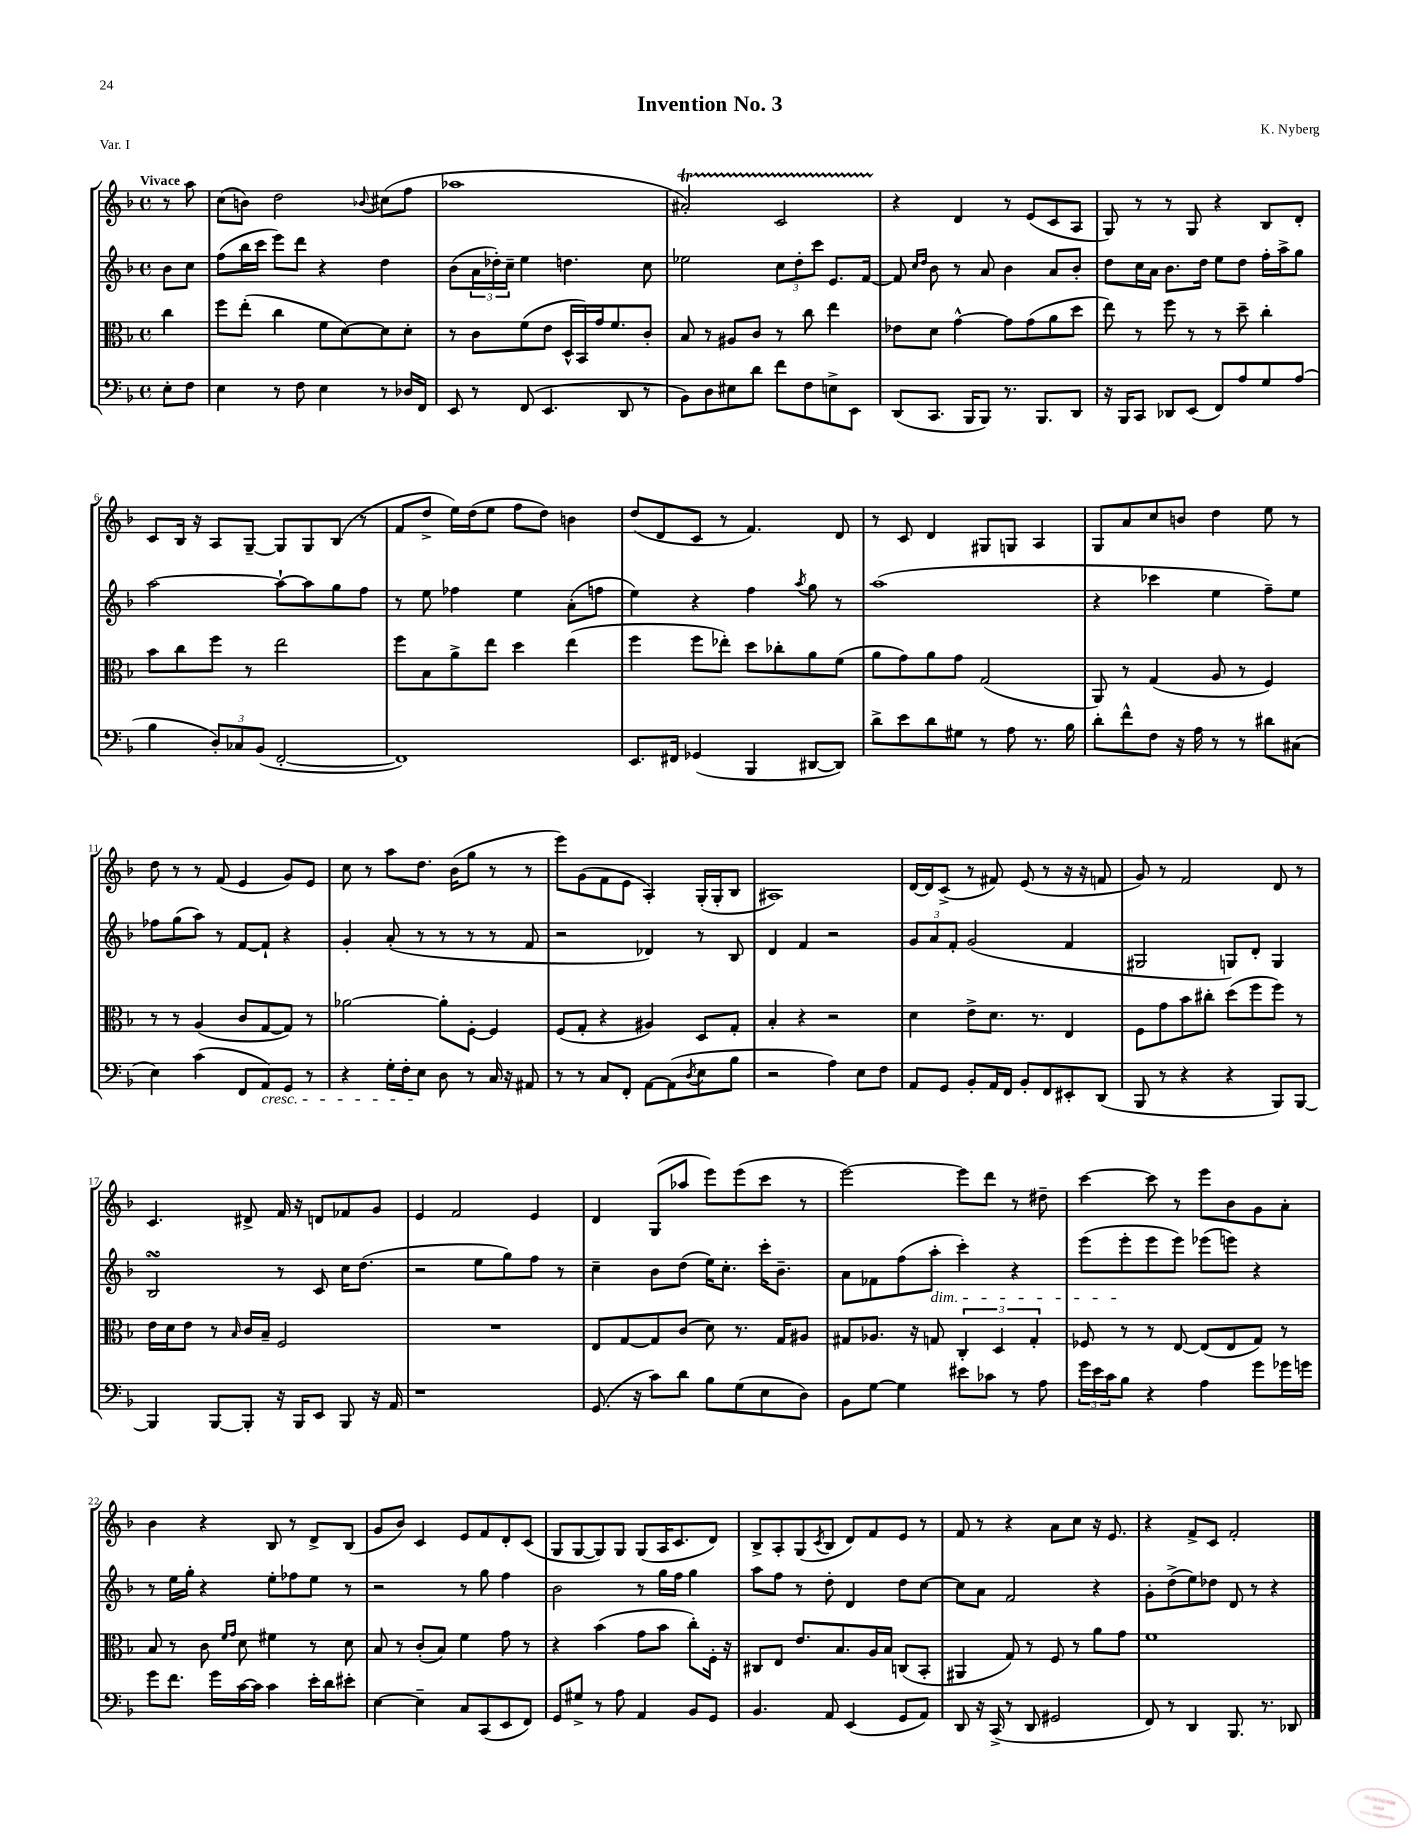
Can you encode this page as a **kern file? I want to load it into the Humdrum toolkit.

**kern	**kern	**kern	**kern
*part4	*part3	*part2	*part1
*staff4	*staff3	*staff2	*staff1
*clefF4	*clefC3	*clefG2	*clefG2
*k[b-]	*k[b-]	*k[b-]	*k[b-]
*M4/4	*M4/4	*M4/4	*M4/4
*met(c)	*met(c)	*met(c)	*met(c)
=	=	=	=
!	!	!	!LO:TX:a:B:t=Vivace
8E'\L	4cc\	8b-\L	8r
8F\J	.	8cc\J	8aa\
=1	=1	=1	=1
4E\	8ff\L	(8ff\L	(8cc\L
.	(8ee'\J	16bb-\L	8bn\J)
.	.	16ccc\JJ	.
8r	4cc\	8eee\L)	2dd\
8F\	.	8ddd\J	.
4E\	8f\L	4r	.
.	[8d\)	.	.
.	.	.	8qqb-X/
8r	8d\]	4dd\	(8cc#X\L
16D-X/LL	8d'\J	.	8ff\J
16FF/JJ	.	.	.
=2	=2	=2	=2
8EE/	8r	(8b-\L	1aa-X
8r	8c\L	24a\L	.
.	.	24dd-X'\)	.
.	.	24cc~\JJ	.
(8FF/	(8f\	4ee\	.
4.EE/	8e\J	.	.
.	16D^^/LL	4.ddn\	.
.	16BB-/)	.	.
.	16g/J	.	.
.	8.f/	.	.
8DD/	.	.	.
8r	8c'/J	8cc\	.
=3	=3	=3	=3
8BB-\L)	8B-/	2ee-X\	2a#Xt'/)
8D\	8r	.	.
8E#X\	8A#X/L	.	.
8d\J	8c/J	.	.
8f\L	8r	12cc\L	2cTTT/
.	.	12dd'\	.
8F\	8cc\	.	.
.	.	12ccc\J	.
8En^\	4ee\	8.e/L	.
8EE\J	.	.	.
.	.	[16f/Jk	.
=4	=4	=4	=4
(8DD/L	8e-X\L	8f/]	4r
.	.	16qqcc/LL	.
.	.	16qqdd/JJ	.
8.CC/J	8d\J	8b-\	.
.	[4g^^\	8r	4d/
16BBB-/KL	.	.	.
8BBB-/J)	.	8a/	.
8.r	8g\L]	4b-\	8r
.	(8g\	.	(8e/L
8.BBB-/L	.	.	.
.	8a\	8a/L	8c/
8DD/J	8dd\J	8b-'/J	8A/J
=5	=5	=5	=5
16r	8ee\)	8dd\L	8G/)
16BBB-/KL	.	.	.
8CC/J	8r	16cc\L	8r
.	.	16a\JJ	.
8DD-X/L	8ff\	8.b-\L	8r
(8EE/J	8r	.	8G/
.	.	16dd\Jk	.
8FF/L)	8r	8ee\L	4r
8A/	8dd~\	8dd\J	.
8G/	4cc'\	16ff'\LL	8B-/L
.	.	16aa^\J	.
(8A/J	.	8gg\J	8d'/J
!!LO:LB:g=z
=6	=6	=6	=6
4B-\	8b-\L	[2aa\	8c/L
.	8cc\	.	16B-/Jk
.	.	.	16r
12D'/L)	8ff\J	.	8A/L
12C-X/	.	.	.
.	8r	.	[8G~/J
(12BB-/J	.	.	.
[2FF'/	2ee\	8aa`\L_	8G/L]
.	.	8aa\]	8G/
.	.	8gg\	(8B-/J
.	.	8ff\J	8r
=7	=7	=7	=7
1FF])	8ff\L	8r	8f/L
.	8B-\	8ee\	8dd^/J
.	8a^\	4ff-X\	16ee\LL)
.	.	.	(16dd\J
.	8ee\J	.	8ee\J
.	4dd\	4ee\	8ff\L
.	.	.	8dd\J)
.	(4ee\	(8a'\L	4bn\
.	.	8ffn\J	.
=8	=8	=8	=8
8.EE/L	4ff\	4ee\)	(8dd/L
.	.	.	8d/
16FF#X/Jk	.	.	.
(4GG-X/	8ff\L	4r	8c/J
.	8ee-X'\J)	.	8r
4BBB-/	8dd\L	4ff\	4.f/)
.	8cc-X'\	.	.
.	.	8qaa/	.
[8DD#X/L	8a\	8gg\	.
8DD#/J])	(8f\J	8r	8d/
=9	=9	=9	=9
8d^\L	8a\L	(1aa	8r
8e\	8g\)	.	8c/
8d\	8a\	.	4d/
8G#X\J	8g\J	.	.
8r	(2G/	.	8G#X/L
8A\	.	.	8Gn/J
8.r	.	.	4A/
16B-\	.	.	.
=10	=10	=10	=10
8d'\L	8AA/)	4r	8G/L
8f^^\	8r	.	8a/
8F\J	(4G/	4ccc-X\	8cc/
16r	.	.	8bn/J
16A\	.	.	.
8r	8A/	4ee\	4dd\
8r	8r	.	.
8d#X\L	4F/)	8ff~\L)	8ee\
(8C#X\J	.	8ee\J	8r
!!LO:LB:g=z
=11	=11	=11	=11
4E\)	8r	8ff-X\L	8dd\
.	8r	(8gg\	8r
(4c\	(4A/	8aa\J)	8r
.	.	8r	(8f/
8FF/L	8c/L	[8f/L	4e/
!LO:TX:b:i:t=cresc.	!	!	!
8AA/)	[8G/	8f`/J]	.
8GG/J	8G/J])	4r	8g/L)
8r	8r	.	8e/J
=12	=12	=12	=12
4r	[2a-X\	4g'/	8cc\
.	.	.	8r
16G'\LL	.	(8a'/	8aa\L
16F'\J	.	.	.
8E\J	.	8r	8.dd\J
8D\	8a-'\L]	8r	.
.	.	.	(16b-\KL
8r	[8F'\J	8r	8gg\J
16C/	4F/]	8r	8r
16r	.	.	.
8AA#X/	.	8f/	8r
=13	=13	=13	=13
8r	(8F/L	2r	8eee\L)
8r	8G'/J	.	(8g\
8C/L	4r	.	8f\
8FF'/J	.	.	8e\J
[8AA\L	4A#X/)	4d-X/)	4A'/)
(8AA\]	.	.	.
8qD/	.	.	.
8E\	8D/L	8r	(16G'/LL
.	.	.	16G'/J
8B-\J	8G'/J	8B-/	8B-/J
=14	=14	=14	=14
2r	4B-'/	4d/	1A#X)
.	4r	4f/	.
4A\)	2r	2r	.
8E\L	.	.	.
8F\J	.	.	.
=15	=15	=15	=15
8AA/L	4d\	12g/L	[16d/LL
.	.	.	16d/J]
.	.	12a/	.
8GG/J	.	.	(8c^/J
.	.	12f'/J	.
8BB-'/L	8e^\L	(2g/	8r
16AA/L	8.d\J	.	8f#X/)
16FF/JJ	.	.	.
8BB-'/L	.	.	(8e/
.	8.r	.	.
8FF/	.	.	8r
8EE#X'/	4E/	4f/	16r
.	.	.	16r
(8DD/J	.	.	8fn/
=16	=16	=16	=16
8BBB-/	8F\L	2G#X/	8g/)
8r	8g\	.	8r
4r	8b-\	.	2f/
.	8cc#X'\J	.	.
4r	(8dd\L	8Gn/L)	.
.	8ff\	8d'/J	.
8BBB-/L)	8ff\J)	4G/	8d/
[8BBB-/J	8r	.	8r
!!LO:LB:g=z
=17	=17	=17	=17
4BBB-/]	16e\LL	2B-sSSs/	4.c/
.	16d\J	.	.
.	8e\J	.	.
[8BBB-/L	8r	.	.
.	16qqB-/	.	.
8BBB-'/J]	16c/LL	.	8d#X^/
.	16B-~/JJ	.	.
16r	2F/	8r	16f/
16BBB-/KL	.	.	16r
8EE/J	.	8c/	8dn/L
8BBB-/	.	16cc\KL	8f-X/
.	.	(8.dd\J	.
16r	.	.	8g/J
16AA/	.	.	.
=18	=18	=18	=18
1r	1r	2r	4e/
.	.	.	2f/
.	.	8ee\L	.
.	.	8gg\)	.
.	.	8ff\J	4e/
.	.	8r	.
=19	=19	=19	=19
(8.GG/	8E/L	4cc~\	4d/
.	[8G/	.	.
16r	.	.	.
8c\L)	8G/]	8b-\L	(8G/L
8d\J	(8c/J	(8dd\J	8aa-X/J
8B-\L	8d\)	16ee\KL)	8eee\L)
.	.	8.cc'\J	.
(8G\	8.r	.	(8eee\
8E\	.	16ccc'\KL	8ccc\J
.	16G/KL	8.b-~\J	.
8D\J)	8A#X/J	.	8r
=20	=20	=20	=20
8BB-\L	8G#X/L	8a\L	[2eee\)
[8G\J	8.A-X/J	8f-X\	.
4G\]	.	(8ff\	.
.	16r	.	.
!	!	!LO:TX:b:i:t=dim.	!
.	8Gn/	8aa'\J	.
8e#X\L	6C'/	4ccc'\)	8eee\L]
8c-X\J	.	.	8ddd\J
.	6D/	.	.
8r	.	4r	8r
.	6G'/	.	.
8A\	.	.	8dd#X~\
=21	=21	=21	=21
24g\LL	8F-X/	(8eee\L	[4ccc\
24e\	.	.	.
24c\J	.	.	.
8B-\J	8r	8eee'\	.
4r	8r	8eee\	8ccc\]
.	[8E/	8eee\J)	8r
4A\	(8E/L]	(8eee-X\L	8eee\L
.	8E/	8eeen\J)	8b-\
8g\L	8G/J)	4r	8g\
16g-X\L	8r	.	8a'\J
16gn\JJ	.	.	.
!!LO:LB:g=z
=22	=22	=22	=22
8g\L	8B-/	8r	4b-\
8.f\J	8r	16ee\LL	.
.	.	16gg'\JJ	.
.	8c\	4r	4r
16g\LL	.	.	.
.	16qqf/LL	.	.
.	16qqg/JJ	.	.
[16c\	8d\	.	.
16c\JJ]	.	.	.
4c\	4f#X\	8ee'\L	8B-/
.	.	8ff-X\	8r
16e'\LL	8r	8ee\J	8d^/L
16d\J	.	.	.
8e#X'\J	8d\	8r	(8B-/J
=23	=23	=23	=23
[4E\	8B-/	2r	8g/L
.	8r	.	8b-/J)
4E~\]	(8c'/L	.	4c/
.	8B-/J)	.	.
8C/L	4f\	8r	8e/L
(8CC/	.	8gg\	8f/
8EE/	8g\	4ff\	8d'/
8FF/J)	8r	.	(8c/J
=24	=24	=24	=24
8GG/L	4r	2b-\	8G/L
8G#X^/J	.	.	[8G/
8r	(4b-\	.	8G/])
8A\	.	.	8G/J
4AA/	8g\L	8r	(8G/L
.	8b-\J	16gg\LL	16A/K
.	.	16ff\JJ	8.c/
8BB-/L	8cc'\L)	4gg\	.
8GG/J	16F'\Jk	.	8d/J)
.	16r	.	.
=25	=25	=25	=25
4.BB-/	8C#X/L	8aa\L	8B-^/L
.	8E/J	8ff\J	8A'/
.	8.e/L	8r	(8G/
.	.	.	8qc/
8AA/	.	8dd'\	8B-/J
.	8.B-/	.	.
(4EE/	.	4d/	8d/L)
.	16A/L	.	8f/
.	16B-/JJ	.	.
8GG/L	(8Cn/L	8dd\L	8e/J
8AA/J)	8BB-'/J	[8cc\J	8r
=26	=26	=26	=26
8DD/	4AA#X/	8cc\L]	8f/
16r	.	8a\J	8r
(16CC^/	.	.	.
8r	8G/)	2f/	4r
8DD/	8r	.	.
2GG#X/	8F/	.	8a\L
.	8r	.	8cc\J
.	8a\L	4r	16r
.	.	.	8.e/
.	8g\J	.	.
=27	=27	=27	=27
8FF/)	1f	8g'\L	4r
8r	.	(8dd^\	.
4DD/	.	8ee\)	8f^/L
.	.	8dd-X\J	8c/J
8.BBB-/	.	8d/	2f'/
.	.	8r	.
8.r	.	.	.
.	.	4r	.
8DD-X/	.	.	.
==	==	==	==
*-	*-	*-	*-
